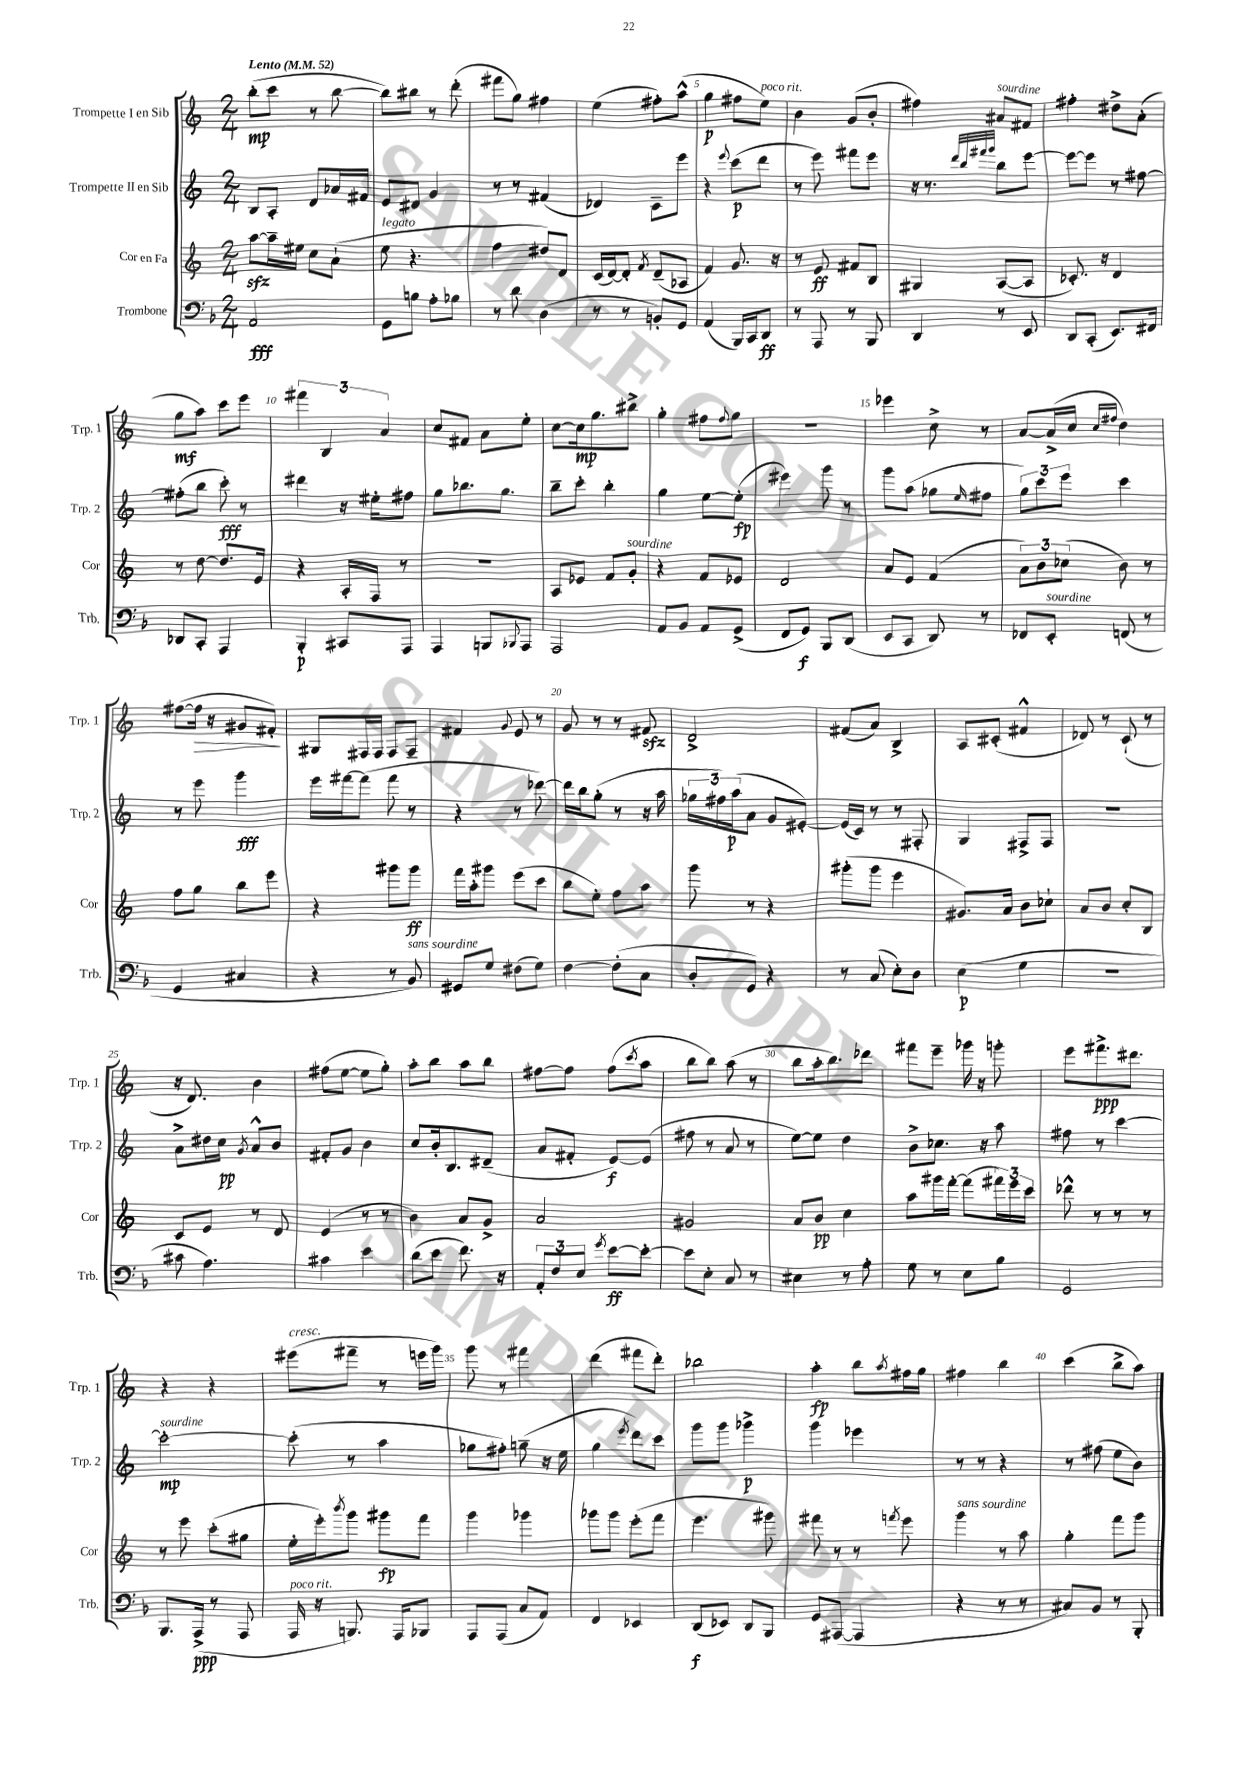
<<
\new StaffGroup <<
\new Staff = "s0" \with { instrumentName = "Trompette I en Sib" shortInstrumentName = "Trp. 1" } {
    \clef treble \key c \major \numericTimeSignature \time 2/4 \tempo "Lento" 4 = 52
    b''8-.\mp( c'''8 r8 b''8~ |
    b''8) bis''8 r8 d'''8-.( |
    fis'''8 g''8) fis''4 |
    e''4( fis''8-.) a''8-^( |
    g''4\p fis''8 e''8^\markup { \italic "poco rit." }) |
    b'4 g'8( b'8-. |
    fis''4) ais'8^\markup { \italic "sourdine" } fis'8 |
    fis''4-. dis''8-> a'8-.( |
    g''8\mf a''8) c'''8 e'''8 |
    \tuplet 3/2 { fis'''4 b4 a'4 } |
    c''8 fis'8 a'8 e''8-. |
    c''8~ c''16\mp g''8. bis''8-> |
    g''4-. fis''8 \appoggiatura { fis''8 } g''8 |
    R2 |
    ees'''4 c''8-> r8 |
    a'8~ a'16->( c''16 \grace { c''16 fis''16 } d''4) |
    fis''8~( fis''16\> r16 gis'8 fis'8-.\!) |
    gis8 fis16 fis16 fis8 fis8-- |
    fis'4 \appoggiatura { g'8 } e'8 r8 |
    g'8 r8 r8 fis'8\sfz |
    d'2-> |
    fis'8( a'8) b4-> |
    a8 cis'8-.( fis'4-^ |
    des'8) r8 c'8-!( r8 |
    r16 d'8.) b'4 |
    fis''8( e''8~ e''8 g''8-.) |
    a''8-. b''8 a''8 b''8 |
    fis''8~ fis''8 fis''8( \acciaccatura { c'''8 } a''8 |
    b''8 b''8) a''8( r8 |
    b''8 a''16-. b''8.) des'''8 |
    fis'''8 e'''8-- ges'''16 r16 g'''8-. |
    e'''8 fis'''8.->\ppp dis'''8. |
    r4 r4 |
    eis'''8^\markup { \italic "cresc." }( fis'''8-- r8 e'''16 g'''16) |
    g'''8 r8 fis'''4 |
    d'''4( fis'''8 d'''8-.) |
    bes''2 |
    a''4-.\fp b''8 \acciaccatura { a''8 } fis''16 g''16 |
    fis''4 b''4 |
    c'''4( b''8-> a''8) \bar "|." |
}
\new Staff = "s1" \with { instrumentName = "Trompette II en Sib" shortInstrumentName = "Trp. 2" } {
    \clef treble \key c \major \numericTimeSignature \time 2/4
    b8 a8-. d'8 aes'16 fis'16 |
    e'8 dis'8 g'4 |
    r8 r8 fis'4( |
    des'4) c'8-- e'''8 |
    r4 \appoggiatura { e'''8 } c'''8\p( d'''8 |
    r8 e'''8) fis'''8 e'''8 |
    r16 r8. \grace { d'''32 b''32 fis'''32 g'''32 } b''8 e'''8~ |
    e'''8~ e'''8 r8 fis''8~ |
    fis''8-.( b''8 c'''8-.\fff) r8 |
    dis'''4 r16 eis''16-. fis''8 |
    g''8 bes''8. g''8. |
    b''8-- c'''8-. b''4-. |
    g''4 e''8~ e''8-.\fp( |
    eis'''4) g'''8 r8 |
    g'''8 a''8( ges''8 \grace { e''16 } fis''8 |
    \tuplet 3/2 { g''8) c'''8 e'''8 } c'''4 |
    r8 e'''8 g'''4\fff |
    e'''16 fis'''16~ fis'''8( fis'''8 r8 |
    r4 r8 des'''8~) |
    des'''16 b''16 g''8-.( r8 r16 a''16 |
    \tuplet 3/2 { ges''16 fis''16) a''16\p( } a'8 g'8 eis'8~-.) |
    eis'16( c'16) r8 r8 fis8-. |
    g4 fis8-> fis8 |
    r2 |
    a'8-> dis''16 c''16\pp \acciaccatura { g'8 } a'8-^ b'8 |
    fis'8-. g'8 b'4 |
    c''8 b'16-. b8. dis'8--( |
    a'8 fis'8-. e'8~\f) e'8( |
    fis''8 r8 a'8 r8 |
    e''8~) e''8 d''4 |
    b'8-> ces''8. r16 a''8 |
    fis''8 r8 c'''4~ |
    c'''2~-.\mp^\markup { \italic "sourdine" } |
    c'''8-.( r8 a''4 |
    ges''8 fis''8-.) g''8--( r16 e''16 |
    g''4 \acciaccatura { e'''8 } d'''8) c'''8 |
    g'''8 g'''8 ges'''4->\p |
    g'''4 ees'''4 |
    r8 r8 r4 |
    r8 fis''8( e''8 b'8) \bar "|." |
}
\new Staff = "s2" \with { instrumentName = "Cor en Fa" shortInstrumentName = "Cor" } {
    \clef treble \key c \major \numericTimeSignature \time 2/4
    a''8~\sfz a''16-- eis''16 c''8 a'8-!( |
    e''8^\markup { \italic "legato" } r4. |
    f''4 dis''8) d'8 |
    c'16( d'16~) d'8-. \acciaccatura { f'8 } d'8--( aes8 |
    f'4) g'8. r16 |
    r8 e'8\ff fis'8 b8 |
    gis4 a8~( a8 |
    ces'8.-.) r16 d'4 |
    r8 d''8~ d''8. e'16 |
    r4 a16-. f16 r8 |
    R2 |
    a8 ees'8 f'8 g'8-.^\markup { \italic "sourdine" } |
    r4 f'8 ees'8 |
    d'2 |
    a'8 e'8 f'4( |
    \tuplet 3/2 { a'8) b'8 ces''8( } b'8) r8 |
    f''8 g''8 b''8 e'''8 |
    r4 gis'''8 gis'''8\ff |
    f'''16 a''16-. gis'''8 e'''8( c'''8 |
    b''8 e''8-.) f''8 a''8 |
    g'''8 r8 r4 |
    gis'''8-.( gis'''8 e'''4 |
    gis'8.) a'16 b'8 ces''8-! |
    a'8 b'8 c''8-. b8 |
    c'8 e'8 r8 d'8 |
    e'4( r8 r8 |
    b'4) a'8 g'8-> |
    a'2 |
    gis'2 |
    a'8 b'8\pp c''4 |
    a''8 gis'''16 f'''16~-. f'''8( \tuplet 3/2 { fis'''16) e'''16 c'''16 } |
    des'''8-^ r8 r8 r8 |
    r8 e'''8 c'''8-.( gis''8 |
    e''16-. e'''16-.) \acciaccatura { b'''8 } g'''8 gis'''8\fp f'''8 |
    g'''4 ges'''4 |
    ges'''8 ges'''8 e'''8-.( f'''8 |
    e'''4. gis'''8) |
    fis'''8 r8 r8 \acciaccatura { f'''8 } e'''8 |
    g'''4^\markup { \italic "sans sourdine" } r8 a''8 |
    g''4-. f'''8 g'''8 \bar "|." |
}
\new Staff = "s3" \with { instrumentName = "Trombone" shortInstrumentName = "Trb." } {
    \clef bass \key f \major \numericTimeSignature \time 2/4
    a,2\fff |
    g,8 b8 a8-. bes8 |
    r8 d'8 d4( |
    r8 r8 b,8-.) g,8 |
    a,4( bes,,16) c,16 d,8\ff |
    r8 a,,8 r8 bes,,8 |
    d,4 r8 e,8 |
    d,8 c,8-.( e,8.) fis,16 |
    des,8 c,8-. a,,4 |
    bes,,4-.\p cis,8 a,,8 |
    a,,4 b,,8 \appoggiatura { bes,,8 } a,,8 |
    a,,2 |
    a,8 bes,8 a,8 g,8->( |
    f,8 g,8\f) bes,,8 d,8( |
    e,8 c,8 d,8) r8 |
    fes,8 e,8-.^\markup { \italic "sourdine" } f,8( r8 |
    g,4 cis4 |
    r4 r8 bes,8^\markup { \italic "sans sourdine" }) |
    gis,8 g8 fis8( g8) |
    f4~ f8-.( c8 |
    d8-. g,8) r4 |
    r8 c8( e8-.) d8 |
    e4\p( g4 |
    R2 |
    cis'8 a4.) |
    cis'4 e'4 |
    d'8( e'8 f'8.) r16 |
    \tuplet 3/2 { a,8-. f8 e8 } \acciaccatura { g'8 } e'8~\ff e'8~-. |
    e'8 e8-. c8 r8 |
    eis4 r8 a8-. |
    g8 r8 e8 bes8 |
    g,2 |
    bes,,8. a,,16->\ppp( r8 a,,8 |
    a,,16^\markup { \italic "poco rit." } r16 b,,8.) a,,16 bes,,8 |
    a,,8 a,,8( c8 a,8) |
    f,4 ees,4 |
    d,8\f( ees,8) d,8 bes,,8 |
    g,8 ais,,8~( ais,,4 |
    r4 r8 r8 |
    cis8) bes,8 r8 bes,,8-. \bar "|." |
}
>>
>>
\layout { \context { \Score \override BarNumber.break-visibility = ##(#f #t #t) barNumberVisibility = #(every-nth-bar-number-visible 5) } }
